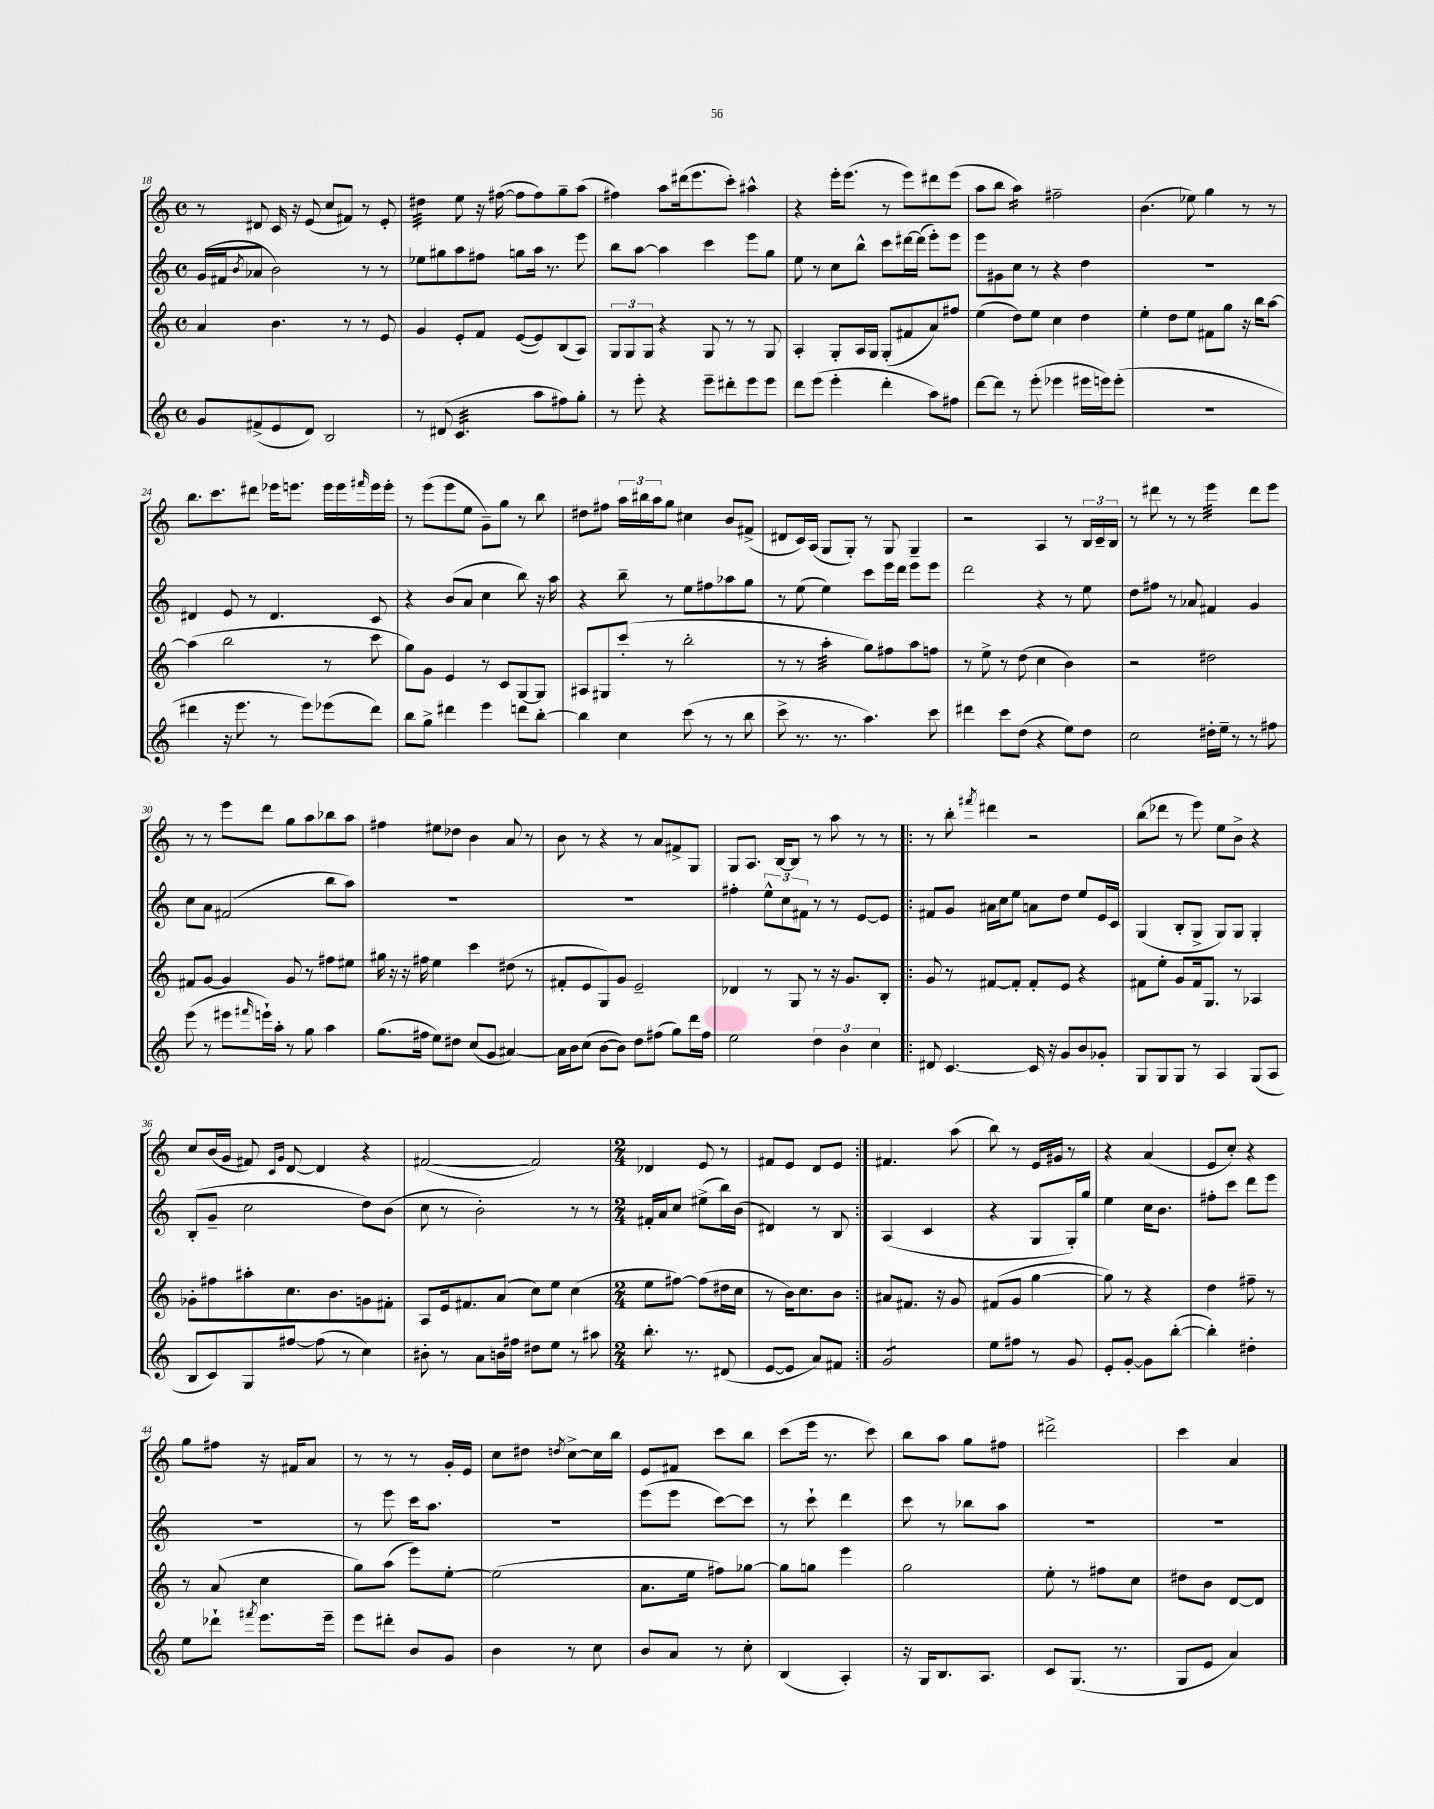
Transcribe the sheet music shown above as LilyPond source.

<<
\new StaffGroup <<
\new Staff = "s0" {
    \clef treble \key c \major \defaultTimeSignature \time 4/4
    r8 dis'8 c'16 r16 e'8( c''8 fis'8) r8 e'8-. |
    dis''4:32 e''8 r16 fis''16~( fis''8 fis''8) g''8-- a''8( |
    fis''4) a''8 dis'''16( e'''8. c'''8-.) ais''4-^ |
    r4 e'''16-. e'''8.( r8 e'''8) dis'''8 e'''8( |
    a''8 b''8 a''4:16) fis''2-- |
    b'4.( ees''8) g''4 r8 r8 |
    b''8. c'''8. dis'''8 ees'''16 e'''8. e'''16 e'''16 \grace { fis'''16 } e'''16 e'''16-. |
    r8 e'''8( e'''8 e''8 g'8--) g''8 r8 b''8 |
    dis''8 fis''8 \tuplet 3/2 { a''16 bis''16 a''16 } g''8 cis''4 b'8 fis'8->( |
    dis'8 c'16) a16( g8 g8-.) r8 g8 g4-- |
    r2 a4 r8 \tuplet 3/2 { b16 c'16-- b16 } |
    r8 dis'''8 r8 r8 e'''4:32 dis'''8 e'''8 |
    r8 r8 e'''8 d'''8 g''8 a''8 bes''8 a''8 |
    fis''4 eis''8 des''8 b'4 a'8 r8 |
    b'8 r8 r4 r8 a'8 fis'8-> g8 |
    g8 a8. b16~ b8 r8 a''8 r8 r8 |
    \repeat volta 2 { r8 b''8-. \acciaccatura { fis'''8 } dis'''4 r2 |
    b''8( des'''8 r8 e'''8) e''8 b'8-> r4 |
    c''8 b'16( g'16 fis'8) \grace { c'16 g'16 } d'8~ d'4 r4 |
    fis'2~( fis'2) |
    \numericTimeSignature \time 2/4 des'4 e'8 r8 |
    fis'8 e'8 d'8 e'8 | }
    fis'4. a''8( |
    b''8) r8 e'16 gis'16 r8 |
    r4 a'4( |
    e'8 c''8-.) r4 |
    g''8 fis''8 r16 fis'16 a'8 |
    r8 r8 r8 g'16-. e'16 |
    c''8 dis''8 \acciaccatura { d''8 } c''8~-> c''16 b''16 |
    e'8 fis'8 c'''8 b''8 |
    c'''8( e'''16 r8. c'''8) |
    b''8 a''8 g''8 fis''8 |
    dis'''2-> |
    c'''4 a'4 \bar "|." |
}
\new Staff = "s1" {
    \clef treble \key c \major \defaultTimeSignature \time 4/4
    g'16( fis'16 \acciaccatura { b'8 } aes'8 b'2) r8 r8 |
    ees''8 gis''8 a''8 fis''8 g''8 a''16 r8. e'''8 |
    b''8 a''8~ a''4 c'''4 e'''8 g''8 |
    e''8 r8 c''8 b''8-^ c'''8 dis'''16~ dis'''16( e'''8-.) e'''8 |
    e'''8 gis'8 c''8 r8 r4 d''4 |
    R1 |
    dis'4 e'8 r8 dis'4. c'8 |
    r4 b'8( a'8 c''4 b''8) r16 a''16 |
    r4 b''8-- r8 e''8 fis''8 aes''8 g''8 |
    r8 e''8( e''4) c'''8 e'''16 d'''16 e'''8 e'''8 |
    d'''2 r4 r8 e''8 |
    d''8 fis''8 r8 aes'8 fis'4 g'4 |
    c''8 a'8 fis'2( b''8 a''8) |
    R1 |
    R1 |
    fis''4-. \tuplet 3/2 { e''8-^ c''8 fis'8 } r8 r8 e'8~ e'8 |
    \repeat volta 2 { fis'8 g'8 ais'16 c''16 e''8 a'8 d''8 e''8 e'16 c'16 |
    g4( b8-. g8-> g8) g8 g4-. |
    b8-.( g'8-- c''2 d''8) b'8( |
    c''8 r8 b'2-.) r8 r8 |
    \numericTimeSignature \time 2/4 fis'16-. a'16 c''8 eis''8->( b''16) b'16( |
    dis'4) r8 b8 | }
    a4( c'4 |
    r4 g8 g16-.) g''16 |
    e''4 c''16 b'8. |
    fis''8-. c'''8 d'''8 e'''8 |
    R2 |
    r8 e'''8 c'''16 a''8. |
    r2 |
    e'''8( e'''8 c'''8~) c'''8 |
    r8 c'''8-! d'''4 |
    c'''8 r8 bes''8 a''8 |
    r2 |
    r2 \bar "|." |
}
\new Staff = "s2" {
    \clef treble \key c \major \defaultTimeSignature \time 4/4
    a'4 b'4. r8 r8 e'8 |
    g'4 e'8-. f'8 e'8~( e'8) b8( a8) |
    \tuplet 3/2 { g8 g8 g8 } r4 g8 r8 r8 g8 |
    a4-. g8-. a16 g16 g8-.( fis'8 a'8) fis''8 |
    e''4( d''8) e''8 c''4 d''4 |
    e''4-. d''8 e''8 fis'8 g''8 r16 b''16 a''8~ |
    a''4( b''2 r8 c'''8 |
    g''8) g'8 e'4 r8 c'8 g8~ g8 |
    ais8 gis8 c'''8-.( r8 b''2-. |
    r8 r8 a''4:32-. g''8) fis''8 a''8 f''8 |
    r8 e''8-> r8 d''8( c''4 b'4) |
    r2 dis''2 |
    fis'8 g'8~ g'4 g'8 r8 fis''8 eis''8 |
    gis''16 r16 r16 fis''16 e''4 c'''4 dis''8( r8 |
    fis'8-. e'8 g8) g'8 e'2-- |
    des'4 r8 g8 r8 r16 g'8. b8-. |
    \repeat volta 2 { g'8 r8 fis'8~ fis'8-. fis'8-. e'8 r4 |
    fis'8 e''8-. g'8 fis'16 g8. r8 aes4 |
    ges'8-. fis''8 ais''8-. c''8. b'8. g'8 fis'8-. |
    a8 e'16 fis'8. a'8( c''8) e''8 c''4( |
    \numericTimeSignature \time 2/4 e''8 fis''8~) fis''8( dis''16 c''16 |
    r8 b'16) c''8. b'8 | }
    ais'8 fis'8. r16 g'8 |
    fis'8( g'8 g''4~ |
    g''8) r8 r4 |
    d''4 fis''8-- r8 |
    r8 a'8( c''4 |
    g''8) a''8( e'''8) e''8~-. |
    e''2( |
    a'8. e''16 fis''8) ges''8~ |
    ges''8 g''8 e'''4 |
    g''2 |
    e''8-. r8 fis''8 c''8 |
    dis''8 b'8 d'8~ d'8 \bar "|." |
}
\new Staff = "s3" {
    \clef treble \key c \major \defaultTimeSignature \time 4/4
    g'8 fis'8->( e'8 d'8) b2 |
    r8 dis'8( c'4.:32 a''8 fis''8) g''8-. |
    r8 e'''8-. r4 e'''8-- dis'''8-. e'''8 e'''8 |
    d'''8 e'''8( e'''4-. d'''4-. a''8) fis''8 |
    d'''8~ d'''8 r8 e'''8-.( ees'''4 eis'''16 e'''16) e'''8-.( |
    R1 |
    dis'''4 r16 e'''8. r8 e'''8) ees'''8( dis'''8) |
    b''8 g''8-> dis'''4 e'''4 d'''8 b''8~-. |
    b''4 c''4 c'''8( r8 r8 b''8 |
    c'''8-> r8. r8. a''4.) c'''8 |
    dis'''4 c'''8 d''8( r4 e''8) d''8 |
    c''2 dis''16-. e''16-- r8 r8 fis''8 |
    e'''8( r8 eis'''8 \grace { fis'''16 } e'''16-!) a''16-. r8 g''8 a''4 |
    g''8.( fis''16 e''8) dis''8 c''8( g'8 ais'4~) |
    ais'16 b'16 c''8( b'8~ b'8) d''8 fis''8( g''8) d'''16 fis''16 |
    e''2 \tuplet 3/2 { d''4 b'4 c''4 } |
    \repeat volta 2 { dis'8 c'4.~ c'16 r16 g'8 b'8 ges'8-. |
    g8 g8 g8 r8 a4 g8( a8 |
    b8 c'8) g8 fis''8~ fis''8( r8 c''4) |
    bis'8-. r8 a'8 b'16 fis''16 dis''8 e''8 r8 ais''8 |
    \numericTimeSignature \time 2/4 b''8.-. r8. dis'8( |
    e'8~ e'8 a'8) fis'8 | }
    g'2:8 |
    e''8 fis''8 r8 g'8 |
    e'8-. g'8~-. g'8 b''8~-.( |
    b''4-.) dis''4-. |
    e''8 des'''8-! \acciaccatura { fis'''8 } e'''8. e'''16-- |
    e'''8 dis'''8-. b'8 g'8 |
    b'4 r8 c''8 |
    b'8 a'8 r8 c''8-. |
    b4( a4-.) |
    r16 g16 b8. a8. |
    c'8 g8.( r8. |
    g8 e'8 a'4) \bar "|." |
}
>>
>>
\layout { \context { \Score currentBarNumber = #18 } }
